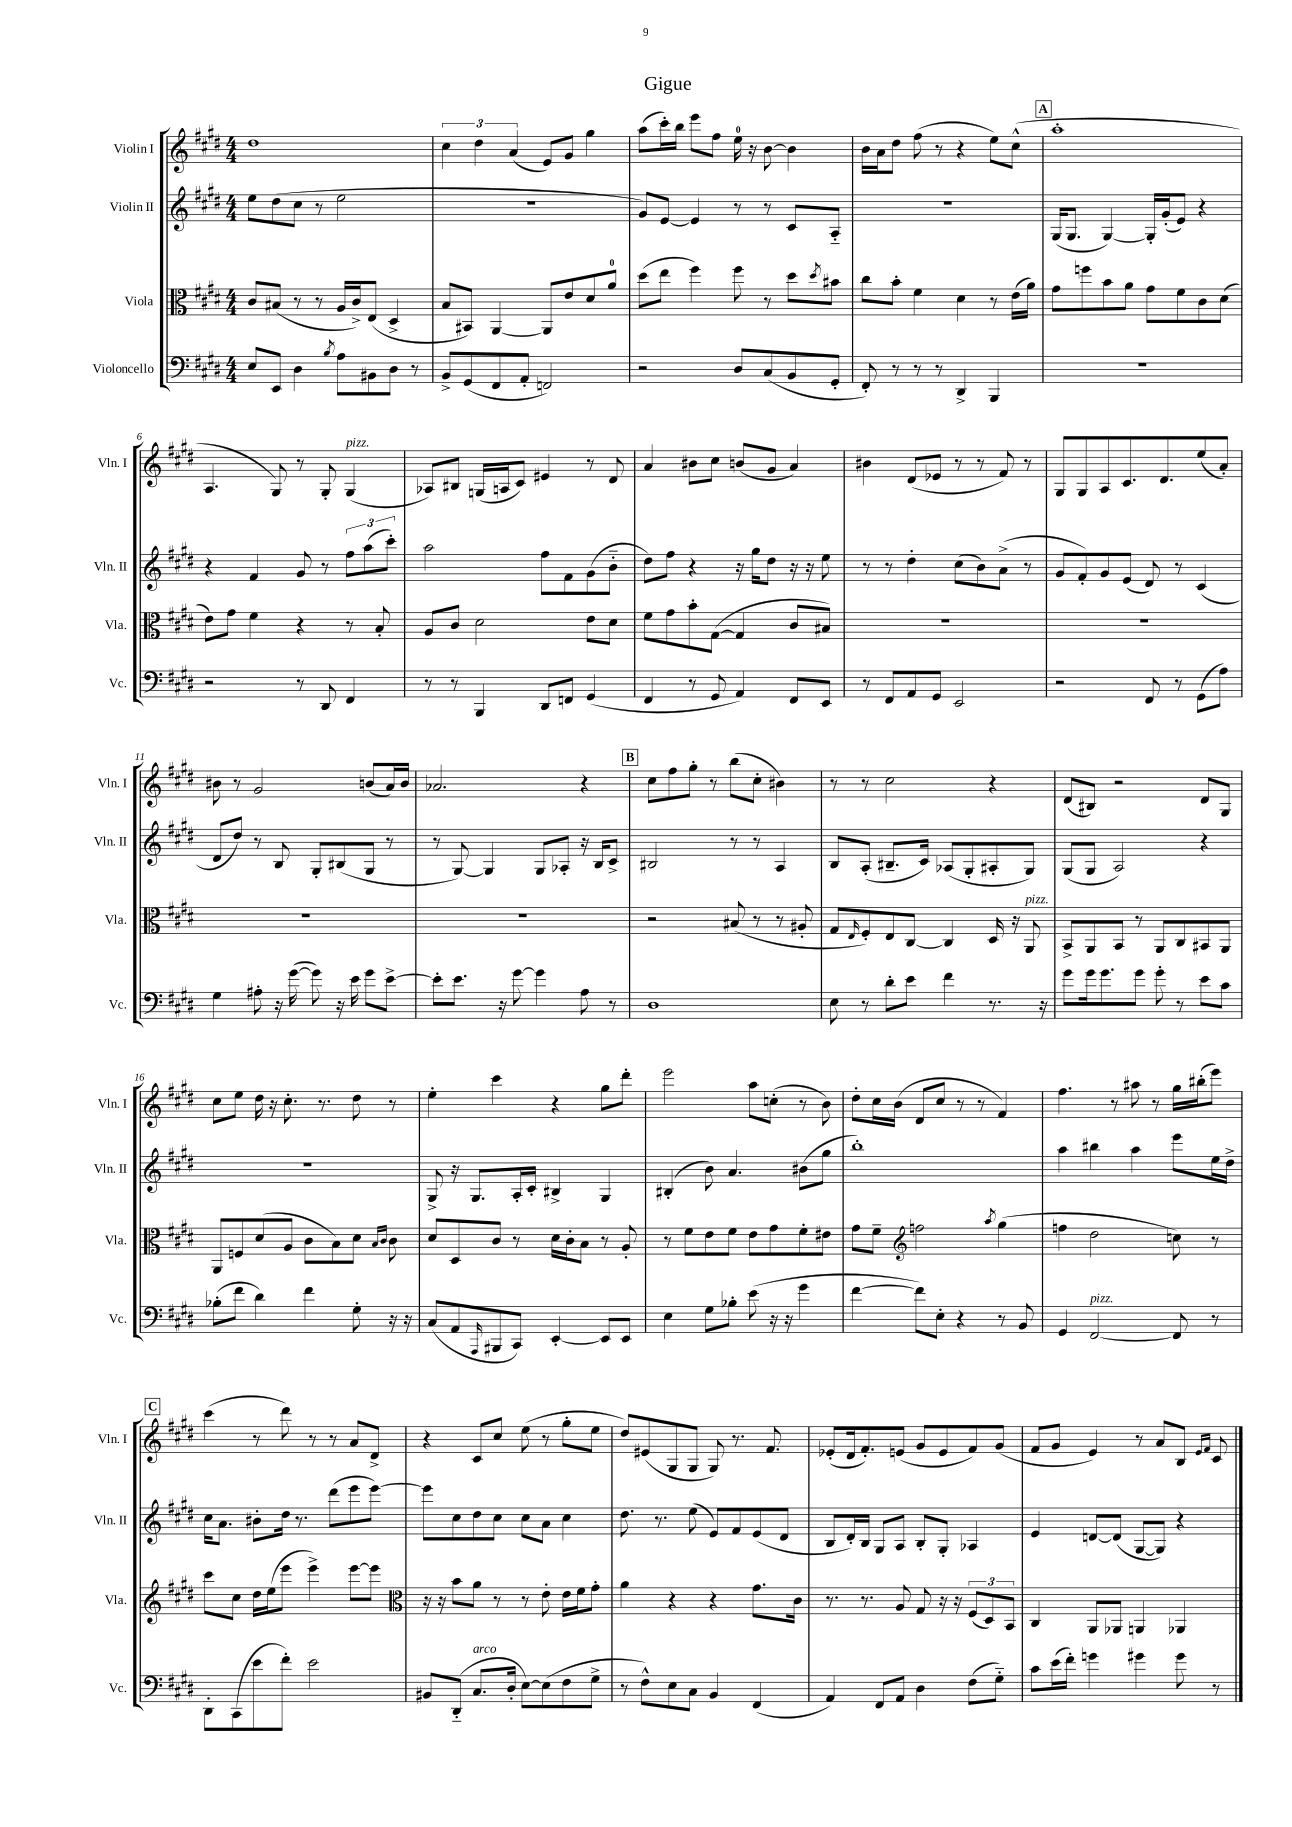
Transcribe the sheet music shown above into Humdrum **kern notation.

**kern	**kern	**kern	**kern
*part4	*part3	*part2	*part1
*staff4	*staff3	*staff2	*staff1
*I"Violoncello	*I"Viola	*I"Violin II	*I"Violin I
*I'Vc.	*I'Vla.	*I'Vln. II	*I'Vln. I
*clefF4	*clefC3	*clefG2	*clefG2
*k[f#c#g#d#]	*k[f#c#g#d#]	*k[f#c#g#d#]	*k[f#c#g#d#]
*M4/4	*M4/4	*M4/4	*M4/4
=1	=1	=1	=1
8E/L	8c#/L	8ee\L	1dd#
8EE/J	(8B#X/J	(8dd#\	.
4D#\	8r	8cc#\J	.
.	8r	8r	.
8qB/	.	.	.
8A\L	16A/LL	2ee\	.
.	16c#^/J)	.	.
8BB#X\	(8E/J	.	.
8D#\J	4D#^/	.	.
8r	.	.	.
=2	=2	=2	=2
8BB^/L	8B/L	1r	6cc#\
(8GG#/	8BB#X/J)	.	.
.	.	.	6dd#\
8FF#/	[4AA/	.	.
.	.	.	(6a/
8AA'/J	.	.	.
2FFn/)	8AA/L]	.	8e/L)
.	8e/	.	8g#/J
.	8d#/	.	4gg#\
.	8a/J	.	.
=3	=3	=3	=3
2r	(8dd#\L	8g#/L)	(8aa\L
.	8ee\J	[8e/J	16ccc#'\L)
.	.	.	16bb\JJ
.	4ff#\)	4e/]	8eee\L
.	.	.	8ff#\J
8D#/L	8ff#\	8r	16ee\
.	.	.	16r
(8C#/	8r	8r	[8b\
8BB/	8dd#\L	8c#/L	4b\]
.	8qdd#/	.	.
8GG#'/J	8b#X\J	8A/J	.
=4	=4	=4	=4
8FF#'/)	8cc#\L	1r	16b\LL
.	.	.	16a\J
8r	8b'\J	.	8dd#\J
8r	4f#\	.	(8ff#\
8r	.	.	8r
4DD#^/	4d#\	.	4r
4BBB/	8r	.	8ee\L)
.	(16e\LL	.	(8cc#^^\J
.	16a\JJ)	.	.
!!LO:REH:place=s1:t=A
=5	=5	=5	=5
1r	8g#\L	(16G#/KL	1aa'
.	.	8.G#/J	.
.	8ffn\	.	.
.	8b\	[4G#/)	.
.	8a\J	.	.
.	8g#\L	16G#'/LL]	.
.	.	(16g#'/J	.
.	8f#\	8e/J)	.
.	8c#\	4r	.
.	(8d#\J	.	.
!!LO:LB:g=z
=6	=6	=6	=6
2r	8e\L)	4r	4.A/
.	8g#\J	.	.
.	4f#\	4f#/	.
.	.	.	8G#/)
8r	4r	8g#/	8r
8DD#/	.	8r	8G#'/
!	!	!	!LO:TX:a:i:t=pizz.
4FF#/	8r	12ff#\L	(4G#/
.	.	(12aa\	.
.	8B'/	.	.
.	.	12ccc#'\J)	.
=7	=7	=7	=7
8r	8A/L	2aa\	8A-X/L)
8r	8c#/J	.	8B#X/J
4BBB/	2d#\	.	(16Gn/LL
.	.	.	16An/J
.	.	.	8c#/J)
8DD#/L	.	8ff#\L	4e#X/
8FFn/J	.	8f#\	.
(4GG#/	8e\L	(8g#\	8r
.	8d#\J	8b\J	8d#/
=8	=8	=8	=8
4FF#/	8f#\L	8dd#\L)	4a/
.	8g#\	8ff#\J	.
8r	8b'\	4r	8b#X\L
8GG#/	([8G#\J	.	8cc#\J
4AA/)	4G#/]	16r	(8bn/L
.	.	16gg#\KL	.
.	.	8dd#\J	8g#/J
8FF#/L	8c#/L	16r	4a/)
.	.	16r	.
8EE/J	8B#X/J)	8ee\	.
=9	=9	=9	=9
8r	1r	8r	4b#X\
8FF#/L	.	8r	.
8AA/	.	4dd#'\	(8d#/L
8GG#/J	.	.	8e-X/J
2EE/	.	(8cc#\L	8r
.	.	8b\)	8r
.	.	(8a^\J	8f#/)
.	.	8r	8r
=10	=10	=10	=10
2r	1r	8g#/L	8G#/L
.	.	8f#'/)	8G#/
.	.	8g#/	8A/
.	.	(8e/J	8.c#/
8FF#/	.	8d#/)	.
.	.	.	8.d#/
8r	.	8r	.
(8GG#\L	.	(4c#/	(8ee/
8A\J)	.	.	8a'/J)
!!LO:LB:g=z
=11	=11	=11	=11
4G#\	1r	8d#/L	8b#X\
.	.	8dd#/J)	8r
8A#X'\	.	8r	2g#/
16r	.	8B/	.
([16g#\	.	.	.
8g#\])	.	8G#'/L	.
16r	.	(8B#X/	.
16e\	.	.	.
8g#\L	.	8G#/J	(8bn/L
[8e^\J	.	8r	16a/L)
.	.	.	16b/JJ
=12	=12	=12	=12
8e'\L]	1r	8r	2.a-X/
8.e\J	.	[8G#/)	.
.	.	4G#/]	.
16r	.	.	.
[8g#\	.	.	.
4g#\]	.	8G#/L	.
.	.	8A-X'/J	.
8A\	.	16r	4r
.	.	16B/KL	.
8r	.	8c#^/J	.
!!LO:REH:place=s1:t=B
=13	=13	=13	=13
1D#	2r	2B#X/	8cc#\L
.	.	.	8ff#\
.	.	.	8gg#'\J
.	.	.	8r
.	(8B#X/	8r	(8bb\L
.	8r	8r	8cc#'\J
.	8r	4A/	4b#X\)
.	8A#X'/	.	.
=14	=14	=14	=14
8E\	8G#/L	8B/L	8r
.	16qqE/	.	.
8r	8F#'/)	(8A'/J	8r
8d#'\L	8E/	8.B#X~/L	2cc#\
8e\J	[8C#/J	.	.
.	.	16c#/Jk)	.
4f#\	4C#/]	(8A-X/L	.
.	.	8G#'/	.
8.r	16D#/	8A#X'/	4r
.	16r	.	.
!	!LO:TX:a:i:t=pizz.	!	!
.	8AA/	8G#/J)	.
16r	.	.	.
=15	=15	=15	=15
8g#\L	8BB^/L	(8G#/L	(8d#/L
16g#\k	8AA/	8G#/J	8B#X/J)
8.g#\	.	.	.
.	8BB/J	2A/)	2r
8g#\J	8r	.	.
8g#'\	8AA/L	.	.
8r	8C#/	.	.
8e\L	8BB#X/	4r	8d#/L
8c#\J	8AA/J	.	8G#/J
!!LO:LB:g=z
=16	=16	=16	=16
(8B-X'\L	8AA/L	1r	8cc#\L
8f#\J	8Fn/	.	8ee\J
4d#\)	(8d#/	.	16dd#\
.	.	.	16r
.	8A/J	.	8.cc#'\
4f#\	8c#\L	.	.
.	.	.	8.r
.	8B\)	.	.
8G#'\	8d#\J	.	8dd#\
.	16qqB/LL	.	.
.	16qqc#/JJ	.	.
16r	8c#\	.	8r
16r	.	.	.
=17	=17	=17	=17
(8C#/L	8d#/L	8G#^/	4ee'\
8AA/	8D#/	16r	.
.	.	8.G#/L	.
16qqAAA/	.	.	.
8BBB#X/	8c#/J	.	4ccc#\
8CC#/J)	8r	16A'/L	.
.	.	16c#'/JJ	.
[4EE'/	16d#\LL	4B#X^/	4r
.	16c#'\J	.	.
.	8B\J	.	.
8EE/L]	8r	4G#/	8gg#\L
8EE/J	8A'/	.	8ddd#'\J
=18	=18	=18	=18
4E\	8r	(4B#X'/	2eee\
.	8f#\L	.	.
8G#\L	8e\	8b\)	.
8B-X'\J	8f#\J	4.a/	.
(8e\	8e\L	.	8aa\L
16r	8g#\	.	(8ccn'\J
16r	.	.	.
4g#\	8f#'\	(8b#X\L	8r
.	8e#X\J	8gg#\J	8b\)
=19	=19	=19	=19
[4f#\	8g#\L	1bb')	8dd#'\L
.	8f#~\J	.	16cc#\L
.	.	.	(16b\JJ
*	*clefG2	*	*
8f#\L])	2ffn\	.	8d#/L
8E'\J	.	.	8cc#/J
4r	.	.	8r
.	.	.	8r
.	8qaa/	.	.
8r	(4gg#\	.	4f#/)
8BB/	.	.	.
=20	=20	=20	=20
4GG#/	4ffn\	4aa\	4.ff#\
!LO:TX:a:i:t=pizz.	!	!	!
[2FF#/	2dd#\	4bb#X\	.
.	.	.	8r
.	.	4aa\	8aa#X\
.	.	.	8r
8FF#/]	8ccn\)	8eee\L	16gg#\LL
.	.	.	(16bb#X'\J
8r	8r	16ee\L	8eee\J)
.	.	16dd#^\JJ	.
!!LO:LB:g=z
!!LO:REH:place=s1:t=C
=21	=21	=21	=21
8DD#'\L	8ccc#\L	16cc#\KL	(4ccc#\
.	.	8.a\J	.
(8CC#\	8cc#\J	.	.
8e\	16dd#\LL	8b#X'\L	8r
.	(16ee\J	.	.
8f#'\J)	8eee\J	16dd#\Jk	8ddd#\)
.	.	8.r	.
2e\	4eee^\)	.	8r
.	.	(8ddd#\L	8r
.	[8eee\L	8eee\	8a/L
.	8eee\J]	[8eee\J)	8d#^/J
=22	=22	=22	=22
*	*clefC3	*	*
8BB#X/L	16r	8eee\L]	4r
.	16r	.	.
(8DD#/J	8b\L	8cc#\	.
!LO:TX:a:i:t=arco	!	!	!
8.C#/L	8a\J	8dd#\	8c#/L
.	8r	8cc#\J	8cc#/J
16D#'/Jk	.	.	.
[8E\L)	8r	8cc#\L	(8ee\
(8E\]	8e'\	8a\J	8r
8F#\	16e\LL	4cc#\	8gg#'\L
.	16f#\J	.	.
8G#^\J	8g#'\J	.	8ee\J
=23	=23	=23	=23
8r	4a\	8.dd#\	8dd#/L)
8F#^^\L)	.	.	(8e#X/
.	.	8.r	.
8E\	4r	.	8G#/
8C#\J	.	(8ee\	8G#/J
4BB/	4r	8e/L)	8G#/)
.	.	8f#/	8.r
(4FF#/	8.g#\L	(8e/	.
.	.	.	8.f#/
.	.	8d#/J	.
.	16c#\Jk	.	.
=24	=24	=24	=24
4AA/)	8.r	8B/L	(8e-X'/L
.	.	16d#'/L)	16d#/k
.	8.r	16B/JJ	8.f#'/)
8FF#/L	.	8G#/L	.
8AA/J	8A/	8A/J	(8en/J
4D#\	8G#/	8B'/L	8g#/L
.	16r	8G#'/J	8e/
.	16r	.	.
(8F#\L	(12F#/L	4A-X/	8f#/)
.	12D#/)	.	.
8G#\J)	.	.	(8g#/J
.	12BB/J	.	.
=25	=25	=25	=25
8c#\L	4C#/	4e/	8f#/L
(16e\L	.	.	8g#/J
16f#'\JJ)	.	.	.
4gn\	8AA/L	[8dn/L	4e/)
.	8AA-X/J	(8d/J]	.
4g#X\	4AAn/	[8G#/L	8r
.	.	8G#/J])	8a/L
8g#\	4AA-X/	4r	8B/J
.	.	.	16qqe/LL
.	.	.	16qqf#/JJ
8r	.	.	8c#/
==	==	==	==
*-	*-	*-	*-
